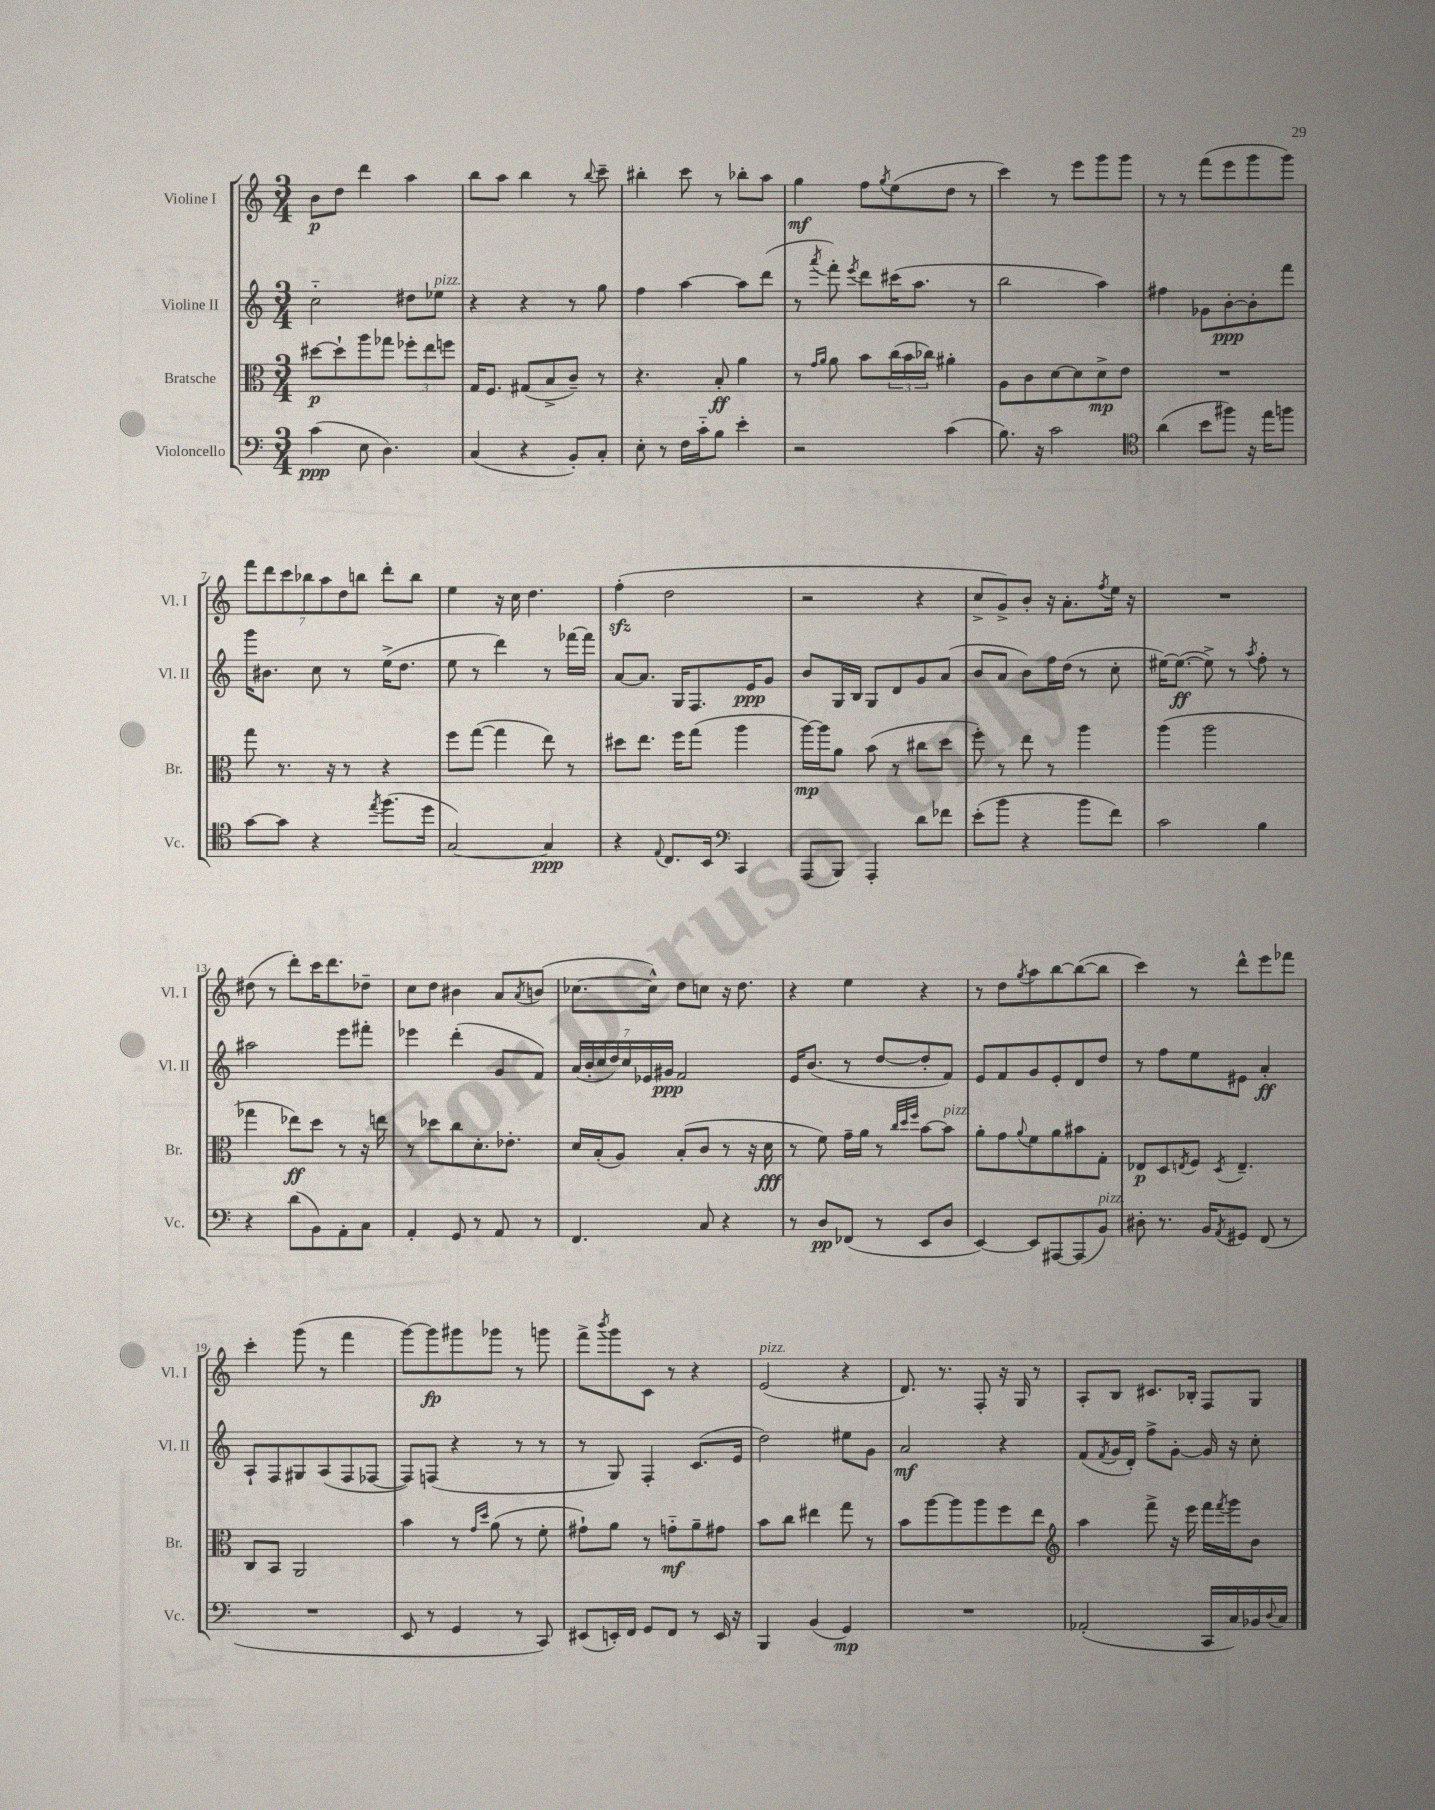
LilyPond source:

<<
\new StaffGroup <<
\new Staff = "s0" \with { instrumentName = "Violine I" shortInstrumentName = "Vl. I" } {
    \clef treble \key c \major \numericTimeSignature \time 3/4
    b'8\p d''8 d'''4 a''4 |
    b''8 a''8 b''4 r8 \appoggiatura { b''8 } c'''8-- |
    bis''4-. c'''8 r8 bes''8-. a''8 |
    g''4\mf f''8 \acciaccatura { g''8 } e''8( d''8 r8 |
    c'''4) r8 e'''8 g'''8 g'''8 |
    r8 r8 f'''8( e'''8 g'''8 g'''8) |
    \tuplet 7/4 { f'''8 d'''8 c'''8 bes''8 a''8 d''8 b''8 } d'''8-. b''8 |
    e''4 r16 c''16 d''4. |
    f''4-.\sfz( d''2 |
    r2 r4 |
    c''8-> g'8->) b'8-. r16 a'8.-. \acciaccatura { f''8 } e''16 r16 |
    R2. |
    dis''8( r8 d'''8-.) c'''16 d'''8. des''8-- |
    c''8 d''8 bis'4 a'8 \acciaccatura { a'8 } b'8( |
    ces''8.~ ces''16-^) d''8 c''8 r16 d''8. |
    r4 e''4 r4 |
    r8 d''8 \acciaccatura { g''8 } a''8 b''8~ b''8~( b''8 |
    c'''4) r8 d'''8-^ e'''8 fes'''8 |
    c'''4-. g'''8( r8 f'''4 |
    g'''8~) g'''8\fp gis'''8 ges'''8 r8 g'''8 |
    f'''8-> \acciaccatura { b'''8 } g'''8 c'8 r8 r4 |
    e'2^\markup { \italic "pizz." }( r4 |
    d'8.) r8. f8-. r16 g16 r8 |
    a8-. b8 cis'8. bes16-. f8 g8 \bar "|." |
}
\new Staff = "s1" \with { instrumentName = "Violine II" shortInstrumentName = "Vl. II" } {
    \clef treble \key c \major \numericTimeSignature \time 3/4
    c''2-_ dis''8 ees''8^\markup { \italic "pizz." } |
    r4 r4 r8 g''8 |
    f''4 a''4~ a''8 d'''8( |
    r8 \acciaccatura { a'''8 } f'''8-.) \acciaccatura { e'''8 } d'''8 cis'''16( a''8. r8 |
    b''2 a''4) |
    fis''4 ges'8 b'8~-.\ppp b'8-. f'''8 |
    g'''16 bis'8. c''8 r8 e''16->( d''8. |
    e''8 r8 d'''4) r8 fes'''16~ fes'''16 |
    a'8~ a'8. g16 f8. e'16\ppp g'8 |
    b'8 g16 b16 g8 d'8 g'8 a'8( |
    b'8 a'8 b'8) f''16 d''16( r8 c''8-. |
    eis''16~) eis''8.~\ff( eis''8->) r8 \acciaccatura { a''8 } f''8-. r8 |
    ais''2 e'''8 fis'''8-. |
    ees'''4 d'''4-.( g'8 f'8) |
    \tuplet 7/4 { a'16( b'16-. c''16 d''16) c''16 ees'16 gis'16\ppp } f'2 |
    e'16 b'8.( r8 d''8~ d''8-. f'8) |
    e'8 f'8 g'8 e'8-. d'8 d''8 |
    r8 f''8 e''8 eis'8 a'4-.\ff |
    a8-! f8 gis8 a8( f8 fes8~ |
    fes8) f8( r4 r8 r8 |
    r8 g8) f4-. c'8.( e'16 |
    d''2) eis''8 g'8 |
    a'2\mf r4 |
    f'8( \acciaccatura { f'8 } g'16 d'16-.) f''8-> g'8~-. g'16 r16 c''8-. \bar "|." |
}
\new Staff = "s2" \with { instrumentName = "Bratsche" shortInstrumentName = "Br." } {
    \clef alto \key c \major \numericTimeSignature \time 3/4
    dis''8~\p dis''8-! a''8 ges''8 \tuplet 3/2 { fes''8-. e''8 f''8 } |
    g16 f8. gis8( b8-> c'8--) r8 |
    r4. b8-.\ff a'4 |
    r8 \grace { g'16 a'16 } a'8 b'8 \tuplet 3/2 { c''16( b'16 ces''16) } ais'4-. |
    a8 c'8 d'8~ d'8 d'8->\mp e'8 |
    R2. |
    g''8 r8. r16 r8 r4 |
    f''8 g''8~( g''4 e''8) r8 |
    dis''8 e''8. f''16 g''8( a''4 |
    a''16~\mp) a''16 a'8 b'8( r8 cis''8 d''8 |
    f''8-.) r8 e''8 r8 a''4 |
    a''4( a''2 |
    ges''4 ees''8\ff) d''8 r8 r16 e''16 |
    r8 des''8 c''8 d'8.-. ees'8.-. |
    d'16 b16-.( a8) b8-.( c'8 r8 r16 d'16\fff |
    r8 f'8) g'16-- a'16 r8 \grace { c''32 d''32 f''32 } b'8~ b'8^\markup { \italic "pizz." } |
    a'8-. g'8 \appoggiatura { a'8 } f'8 a'8 bis'8 g8-. |
    ees8\p d8 \acciaccatura { e8 } f8 \acciaccatura { d8 } e4.-- |
    c8 b,8 a,2 |
    b'4 r8 \grace { g'16 d''16 } a'8( r8 f'8-. |
    gis'8-!) a'8 r8 g'8-_\mf a'8-- gis'8 |
    b'8 c''8 eis''4 g''8 r8 |
    b'8 a''8~ a''8 a''8 f''8 e''8 |
    \clef treble a''4 f'''8-> r16 e'''16 f'''16 \acciaccatura { f'''8 } g'''16 b'8 \bar "|." |
}
\new Staff = "s3" \with { instrumentName = "Violoncello" shortInstrumentName = "Vc." } {
    \clef bass \key c \major \numericTimeSignature \time 3/4
    c'4\ppp( e8 d4.) |
    c4( r4 b,8-.) c8-. |
    e8-. r8 f16 c'16-_ b8 e'4-. |
    r2 c'4( |
    b8.) r16 c'2 |
    \clef tenor a'4( b'8 fis''8) r16 e''16 f''8 |
    g'8~ g'8 r4 \acciaccatura { e''8 } f''8.( d''16 |
    g2~) g4\ppp |
    r4 \appoggiatura { e8 } c8. b,16 \clef bass c,4 |
    a,,8( b,,8) a,,4-. d'8 fes'8 |
    e'8-.( b'8 r4 b'8 f'8) |
    c'2 b4 |
    r4 d'8( b,8) a,8-. c8 |
    a,4-. g,8 r8 a,8 r8 |
    f,4. c8 r4 |
    r8 d8\pp fes,8( r8 e,8 d8 |
    e,4~) e,8 ais,,8~ ais,,8( b,8^\markup { \italic "pizz." }) |
    dis8-. r8. b,16 \acciaccatura { a,8 } gis,8 f,8( r8 |
    R2. |
    e,8 r8 g,4 r8 c,8) |
    eis,8( e,16-.) f,16 g,8 f,8 r8 e,16 r16 |
    b,,4 b,4( g,4\mp) |
    R2. |
    aes,2-.( c,16 c16) bes,16 \appoggiatura { d8 } c16 \bar "|." |
}
>>
>>
